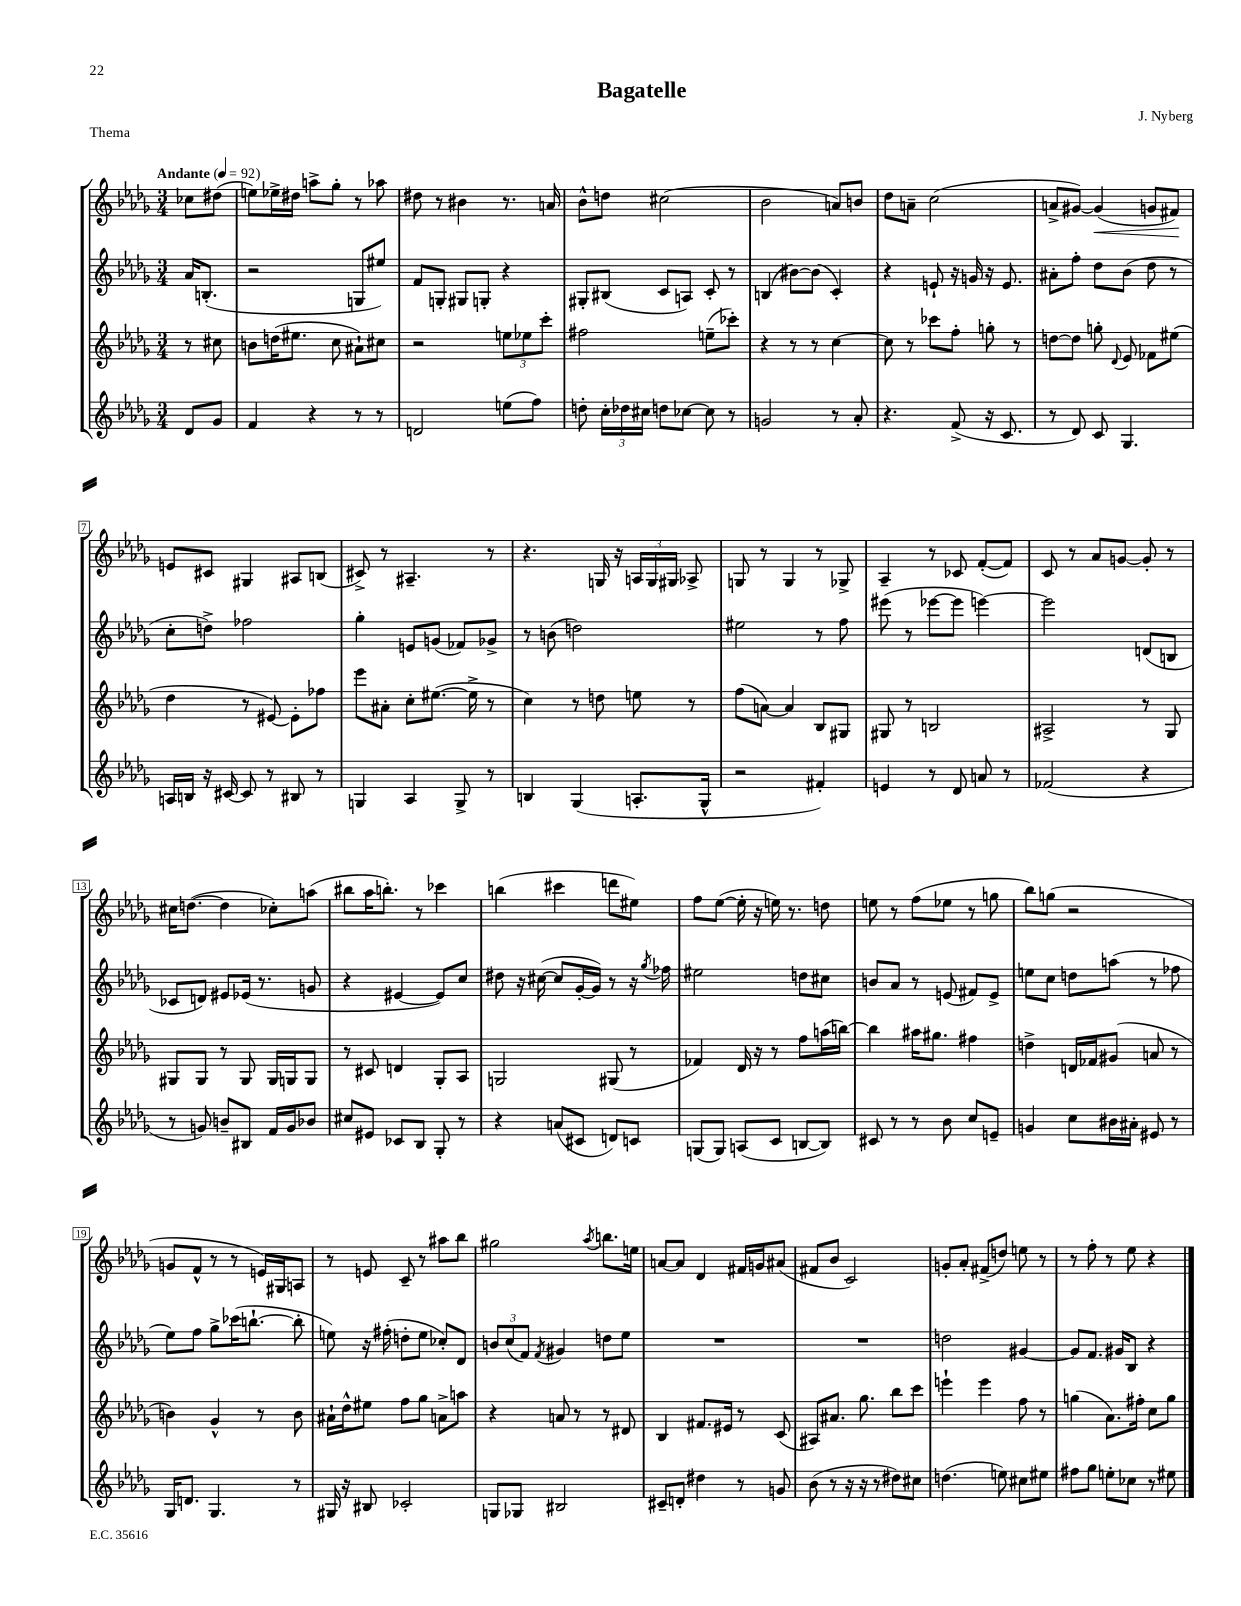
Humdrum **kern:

**kern	**kern	**kern	**kern
*staff4	*staff3	*staff2	*staff1
*clefG2	*clefG2	*clefG2	*clefG2
*k[b-e-a-d-g-]	*k[b-e-a-d-g-]	*k[b-e-a-d-g-]	*k[b-e-a-d-g-]
*M3/4	*M3/4	*M3/4	*M3/4
*MM92	*MM92	*MM92	*MM92
8d-/L	8r	16a-/LK	8cc-\L
.	.	(8.B'/J	.
8g-/J	8cc#\	.	(8dd#\J
=	=	=	=
4f/	8b\L	2r	8ee\L)
.	(16dd\K	.	16ee-^\L
.	8.ee#\J	.	16dd#\JJ
4r	.	.	8aa^\L
.	8cc\	.	8gg-'\J
8r	8a#`\L)	8G/L	8r
8r	8cc#\J	8ee#/J)	8aa-\
=	=	=	=
2d/	2r	8f/L	8dd#\
.	.	8G'/J	8r
.	.	8G#/L	4b#\
.	.	8G'/J	.
(8ee\L	12ee\L	4r	8.r
.	12ee-\	.	.
8ff\J)	.	.	.
.	12ccc'\J	.	.
.	.	.	16a/
=	=	=	=
8dd'\	2ff#\	8G#'/L	8b-^^\L
24cc'\LL	.	(8B#/J	8dd\J
24dd-\	.	.	.
24cc#\JJ	.	.	.
8dd\L	.	8c/L	(2cc#\
[8cc-\J	.	8A/J)	.
8cc-\]	(8ee~\L	8c'/	.
8r	8ccc-'\J)	8r	.
=	=	=	=
2g/	4r	(4B/	2b-\
.	8r	[8b#\L)	.
.	8r	(8b#\]J	.
8r	[4cc\	4c'/)	8a/L)
8a-'/	.	.	8b/J
=	=	=	=
4.r	8cc\]	4r	8dd-\L
.	8r	.	8a~\J
.	8ccc-\L	8e`/	(2cc\
(8f^/	8ff'\J	16r	.
.	.	16g/	.
16r	8gg'\	16r	.
8.c/	.	8.e/	.
.	8r	.	.
=	=	=	=
8r	[8dd\L	8a#'\L	8a^/L
8d-/)	8dd\]J	8ff'\J	[8g#/J)
8c/	8gg'\	8dd-\L	(4g#/]
.	8qqd-/	.	.
4.G-/	8e-/	(8b-\J	.
.	8f-\L	8dd-\	8g/L
.	(8ee#\J	8r	8f#/J)
=	=	=	=
16A/LL	4dd-\	8cc'\L	8e/L
16B/JJ	.	.	.
16r	.	8dd^\J)	8c#/J
[16c#/	.	.	.
8c#/]	8r	2ff-\	4G#/
8r	[8e#/)	.	.
8B#/	8e#'\]L	.	8A#/L
8r	8ff-\J	.	(8B/J
=	=	=	=
4G/	8eee-\L	4gg-'\	8c#^/)
.	8a#'\J	.	8r
4A-/	8cc'\L	8e/L	4.A#~/
.	([8.ee#\J	(8g/J	.
8G^/	.	8f-/L)	.
.	16ee#^\]	.	.
8r	8r	8g-^/J	8r
=	=	=	=
4B/	4cc\)	8r	4.r
.	.	(8b\	.
(4G-/	8r	2dd\)	.
.	8dd\	.	16G/
.	.	.	16r
8.A'/L	8ee\	.	24A/LL
.	.	.	24G/
.	.	.	24G#/JJ
.	8r	.	8A-^/
16G-^^/Jk	.	.	.
=	=	=	=
2r	(8ff\L	2ee#\	8G/
.	[8a\J)	.	8r
.	4a/]	.	4G/
4f#'/)	8B-/L	8r	8r
.	8G#/J	8ff\	8G-^/
=	=	=	=
4e/	8G#/	(8eee#\	4A-~/
.	8r	8r	.
8r	2B/	[8eee-\L	8r
8d-/	.	8eee-\]J	8c-/
8a/	.	[4eee\)	([8f'/L
8r	.	.	8f/]J)
=	=	=	=
(2f-/	2A#^/	2eee\]	8c/
.	.	.	8r
.	.	.	8a-/L
.	.	.	[8g/J
4r	8r	(8d/L	8g'/]
.	8G-/	8B/J	8r
=	=	=	=
8r	8G#/L	8c-/L	16cc#\LK
.	.	.	([8.dd\J
8g/)	8G#/J	8d/J)	.
8b~/L	8r	8e#/L	4dd\]
8B#/J	8G#/	(16e-/Jk	.
.	.	8.r	.
16f/LL	16G#/LL	.	8cc-'\L)
16g/J	16G/J	.	.
8b-/J	8G/J	8g/	(8aa\J
=	=	=	=
8cc#/L	8r	4r	8bb#\L
8e#/J	8c#/	.	16aa-\K
.	.	.	8.bb'\J)
8c-/L	4d/	[4e#/	.
8B-/J	.	.	8r
8G-'/	8G-'/L	8e#/]L)	4ccc-\
8r	8A-/J	8cc/J	.
=	=	=	=
4r	2G/	8dd#\	(4bb\
.	.	16r	.
.	.	([16cc#\	.
(8a/L	.	8cc#/]L	4ccc#\
8c#/J	.	[16g-'/L	.
.	.	16g-/]JJ)	.
8d/L)	(8G#/	8r	8ddd\L
8c/J	8r	16r	8ee#\J)
.	.	8qgg-/	.
.	.	16ff-\	.
=	=	=	=
(8G/L	4f-/)	2ee#\	8ff\L
8G/J)	.	.	([8ee-\J
(8A/L	16d-/	.	16ee-'\]
.	16r	.	16r
8c/J	8r	.	16ee\)
.	.	.	8.r
[8B/L	8ff\L	8dd\L	.
8B/]J)	(16aa\L	8cc#\J	8dd\
.	[16bb\JJ)	.	.
=	=	=	=
8c#/	4bb\]	8b/L	8ee\
8r	.	8a-/J	8r
8r	16aa#\LK	8r	(8ff\L
.	8.gg#\J	.	.
8b-\	.	(8e/	8ee-\J
8cc/L	4ff#\	8f#/L)	8r
8e~/J	.	8e^/J	8gg\
=	=	=	=
4g/	4dd^\	8ee\L	8bb-\L)
.	.	8cc\J	(8gg\J
8cc\L	16d/LL	8dd\L	2r
.	16f-/J	.	.
16b#\L	(8g#/J	(8aa\J	.
16a#'\JJ	.	.	.
8e#/	8a/	8r	.
8r	8r	8ff-\	.
=	=	=	=
16G-/LK	4b\)	8ee-\L)	8g/L
8.d/J	.	.	.
.	.	8ff\J	8f^^/J
4.G-/	4g-^^/	8gg-^\L	8r
.	.	(16ccc-\K	8r
.	.	[8.bb`\J	.
.	8r	.	16e/LL)
.	.	.	16G#/J
8r	8b\	8bb'\]	8A/J
=	=	=	=
16G#/	16a#`\LL	8ee\)	8r
16r	16dd-^^\J	.	.
8B#/	8ee#\J	16r	8e/
.	.	(16ff#'\	.
2c-'/	8ff\L	8dd'\L	8c~/
.	8gg-\J	8ee\J	8r
.	8a^\L	8cc-'/L)	8aa#\L
.	8aa\J	8d-/J	8bb-\J
=	=	=	=
8G/L	4r	12b/L	2gg#\
.	.	(12cc/	.
8G-/J	.	.	.
.	.	12f/J)	.
.	.	8qf/	.
2B#/	8a/	4g#/	.
.	8r	.	.
.	.	.	8qaa-/
.	8r	8dd\L	8.bb\L
.	8d#/	8ee-\J	.
.	.	.	16ee\Jk
=	=	=	=
8c#~/L	4B-/	2.r	[8a/L
8d'/J	.	.	8a/]J
4dd#\	8.f#/L	.	4d-/
.	16e#/Jk	.	.
8r	8r	.	16f#/LL
.	.	.	16g/J
8g/	(8c/	.	(8a#/J
=	=	=	=
(8b-\	8A#/L)	2.r	8f#/L
8r	8.a#/J	.	8b-/J
16r	.	.	2c/)
16r	8.gg-\	.	.
8r	.	.	.
8dd#\L)	8bb-\L	.	.
8cc#\J	8ccc\J	.	.
=	=	=	=
(4.dd\	4eee`\	2dd\	8g'/L
.	.	.	8a-'/J
.	4eee\	.	(8f#^/L
8ee\)	.	.	8dd/J)
8cc#\L	8ff\	[4g#/	8ee\
8ee#\J	8r	.	8r
=	=	=	=
8ff#\L	(4gg\	8g#/]L	8r
8gg-\J	.	8.f/J	8ff'\
8ee'\L	8.a-\L)	.	8r
.	.	16g#/LK	.
8cc-\J	.	8B-/J	8ee-\
.	16ff#'\Jk	.	.
8r	8cc\L	4r	4r
8ee#\	8gg\J	.	.
==	==	==	==
*-	*-	*-	*-
